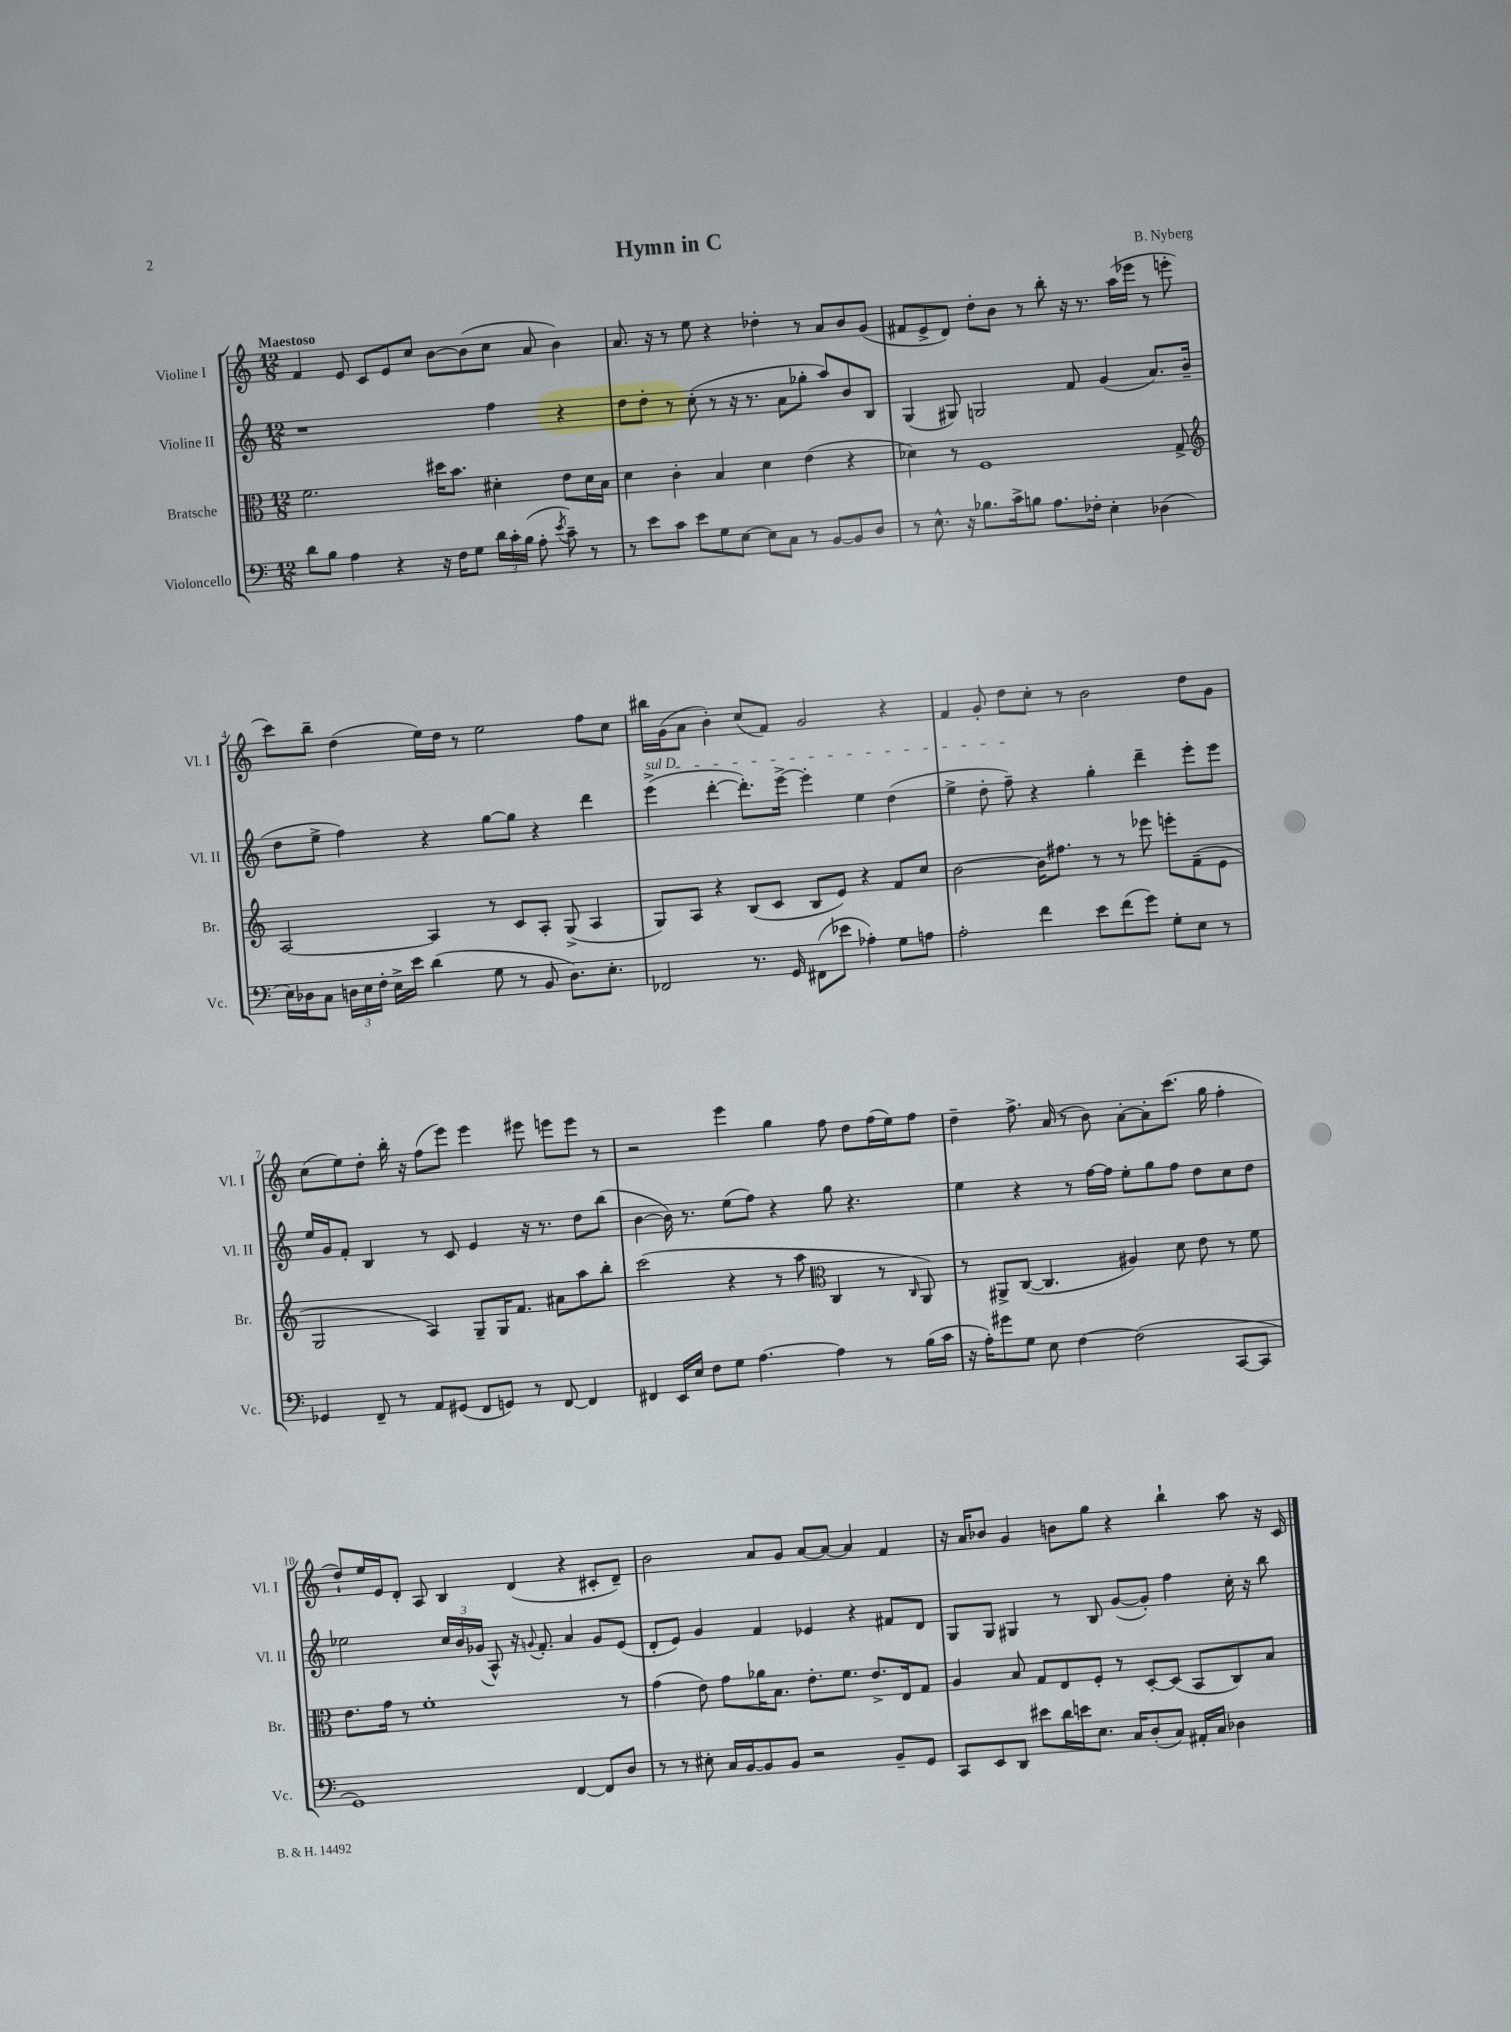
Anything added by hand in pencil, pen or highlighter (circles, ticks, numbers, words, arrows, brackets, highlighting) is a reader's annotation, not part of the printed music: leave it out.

**kern	**kern	**kern	**kern
*part4	*part3	*part2	*part1
*staff4	*staff3	*staff2	*staff1
*I"Violoncello	*I"Bratsche	*I"Violine II	*I"Violine I
*I'Vc.	*I'Br.	*I'Vl. II	*I'Vl. I
*clefF4	*clefC3	*clefG2	*clefG2
*k[]	*k[]	*k[]	*k[]
*M12/8	*M12/8	*M12/8	*M12/8
=1	=1	=1	=1
!	!	!	!LO:TX:a:B:t=Maestoso
8d\L	2.f\	1r	4f/
8B\J	.	.	.
4A\	.	.	8e/
.	.	.	8c/L
4r	.	.	8e/
.	.	.	8cc/J
16r	16dd#X\KL	.	[8b\L
16F\KL	8.b\J	.	.
8G\J	.	.	(8b\]
24d\LL	4d#X'\	4ff\	8cc\J
24c'\	.	.	.
(24B\JJ	.	.	.
8A'\	.	.	8a/
8qe/	.	.	.
8c~\)	8e\L	4r	4b\)
8r	16d#\L	.	.
.	16B\JJ	.	.
=2	=2	=2	=2
8r	4d\	8dd\L	8.a/
8e\L	.	8dd'\J	.
.	.	.	16r
8c\J	4c'\	8r	8r
8e\L	.	(8cc'\	8ee\
8G\	4B/	8r	4r
[8E\J	.	16r	.
.	.	8.r	.
8E\L]	4d\	.	4dd-X'\
8C\J	.	8a\L	.
8r	(4e\	8gg-X'\J	8r
[8BB/L	.	8aa/L)	8a/L
8BB/]	4r	8b/	8b/
8D/J	.	8B/J	(8g/J
=3	=3	=3	=3
8r	4d-X\)	(4G/	8f#X/L
8.E^^\	.	.	8e^/
.	8r	8G#X/)	8d/J)
16r	.	.	.
8.B-X\L	1F	2Gn/	8dd'\L
.	.	.	8b\J
16c^\k	.	.	.
8Bn\J	.	.	8r
8.A\L	.	.	8bb'\
.	.	8f/	16r
16F-X'\Jk	.	.	8.r
4E'\	.	(4g/	.
.	.	.	(16aa\LL
.	.	.	16eee-X\JJ
(4D-X\	.	8.a/L)	8r
.	8G^/	.	8eeen'\
.	.	(16b~/Jk	.
!!LO:LB:g=z
=4	=4	=4	=4
*	*clefG2	*	*
16E\LL)	[2A/	8dd\L	8ccc\L)
16D-X\J	.	.	.
8C\J	.	8ee^\J	8bb~\J
24Dn\LL	.	4ff\)	(4dd\
24E\	.	.	.
24F'\JJ	.	.	.
16E^\LL	.	.	.
16e\JJ	.	.	.
(4d\	4A/]	4r	16ee\LL)
.	.	.	16dd\JJ
.	.	.	8r
8G\	8r	[8gg\L	2ee\
8r	8c/L	8gg\J]	.
8BB/	8A'/J	4r	.
8.D\L)	(8G^/	.	.
.	4A/	4ddd\	8ff\L
8.E'\J	.	.	.
.	.	.	8cc\J
=5	=5	=5	=5
!	!	!LO:TX:a:i:t=sul D	!
2FF-X/	8G/L)	(4eee^\	16bb#X\LL
.	.	.	(16g\J
.	8A/J	.	8a\J
.	4r	[4ddd'\	4b'\)
8.r	(8B/L	8.ddd'\L])	(8cc/L
.	8c/J	.	8f/J)
16GG/	.	[16eee^\Jk	.
(8FF#X\L	8B/L	4eee'\]	2g/
8e-X\J	8e/J)	.	.
4A-X'\)	4r	4ee\	.
8G\L	8f/L	(4dd\	4r
8An\J	8cc/J	.	.
=6	=6	=6	=6
2A'\	[2b\	4ee^\	4f/
.	.	8dd'\	8g'/
.	.	8ff~\)	8dd\L
4f\	16b\KL]	4r	8cc'\J
.	8.ff#X\J	.	.
.	.	.	8r
8e\L	8r	4gg'\	2b\
(8f\	8r	.	.
8g\J)	8eee-X\	4ddd~\	.
8G'\L	8eeen'\L	.	.
8E\J	(8f~\	8eee'\L	8dd\L
8r	8e\J	8eee\J	8g\J
!!LO:LB:g=z
=7	=7	=7	=7
4GG-X/	2G/	16ee/LL	(8cc\L
.	.	16g/J	.
.	.	8f'/J	8ee\)
8FF~/	.	4B/	8dd'\J
8r	.	.	16bb'\
.	.	.	16r
8AA/L	4A/)	8r	(8ff\L
(8GG#X/J	.	8c/	8eee\J)
8FF/L	8G~/L	4e/	4eee\
8GGn/J)	16G/K	.	.
.	8.f/J	.	.
8r	.	16r	8eee#X\
.	.	8.r	.
[8FF/	8a#X\L	.	8eeen\L
4FF/]	8aa\	8dd\L	8eee\J
.	8bb'\J	(8bb\J	8r
=8	=8	=8	=8
4FF#X/	(2ccc\	[4b\	2r
16EE/LL	.	16b\])	.
16E/JJ	.	8.r	.
8F\L	.	.	.
8G\J	4r	(8ee\L	4eee\
[4.A\	.	8ff\J)	.
.	8r	4r	4gg\
.	8aa\	.	.
*	*clefC3	*	*
4A\]	4C/	8gg\	8ff\
.	.	4.r	8dd\L
8r	8r	.	(16ff\L
.	.	.	16ee\J)
.	16qqC/	.	.
(16B\LL	8AA/)	.	8ff\J
16c\JJ	.	.	.
=9	=9	=9	=9
16r	8r	4ee\	4dd~\
16A'\KL)	.	.	.
8g#X\	8AA#X^/L	.	.
8G\J	([8C/J	4r	8.ff^\
8E\	4.C/]	.	.
.	.	.	(16a/
[4F\	.	8r	8r
.	.	[16ff\LL	8b\)
.	.	16ff\JJ]	.
(2F\]	4A#X/)	8ee'\L	[8a'\L
.	.	8gg\	8a'\]
.	8d\	8ff\J	(8.ccc\J
.	8e\	8dd\L	.
.	.	.	16gg\
[8CC/L	8r	8cc\	4ff'\
8CC/J]	8f\	8dd\J	.
!!LO:LB:g=z
=10	=10	=10	=10
1GG)	8.e\L	2ee-X\	8dd`/L)
.	.	.	16ee/L
.	16g\Jk	.	16e/J
.	8r	.	8d'/J
.	1f'	.	8A/
.	.	24cc/LL	4B/
.	.	24b/	.
.	.	(24g-X/JJ	.
.	.	8A^^/)	.
.	.	16r	(4d/
.	.	8qqgn/	.
.	.	8.f'/	.
[4FF/	.	4a/	4r
8FF/L]	.	8g/L	8c#X'/L
8D/J	8r	(8e/J	8d~/J)
=11	=11	=11	=11
8r	(4g\	8d'/L	2b\
8r	.	8e/J)	.
8E#X'\	8e\)	4g/	.
16C/LL	8g\L	.	.
[16BB/J	.	.	.
8BB/]	16a-X\K	4f/	8a/L
.	8.B\J	.	.
8BB/J	.	.	8g/J
2r	8.e'\L	4e-X/	[8a/L
.	.	.	8a/J_
.	8.f\J	.	.
.	.	4r	4a/]
.	8.e^/L	.	.
8BB~/L	.	8f#X/L	4f/
.	16E/k	.	.
8GG/J	8G/J	8d/J	.
=12	=12	=12	=12
8CC/L	4A/	8G/L	16r
.	.	.	16a/KL
8EE/	.	8G/J	8b-X/J
8DD/J	8B/	4G#X/	4g/
8e#X\L	8G/L	.	.
16d\L	8E/	8r	8bn\L
16en\J	.	.	.
8.E\J	8F'/J	8B/	8gg\J
.	8r	([8g/L	4r
16C/KL	.	.	.
(8D'/	[8D'/L	8g'/J])	.
8C/J)	(8D/J]	4ff\	4bb`\
16AA#X'/LL	8BB/L	.	.
16C/JJ	.	.	.
4D-X\	8C/)	16cc'\	8aa\
.	.	16r	.
.	8B/J	8bb\	16r
.	.	.	16c/
==	==	==	==
*-	*-	*-	*-
